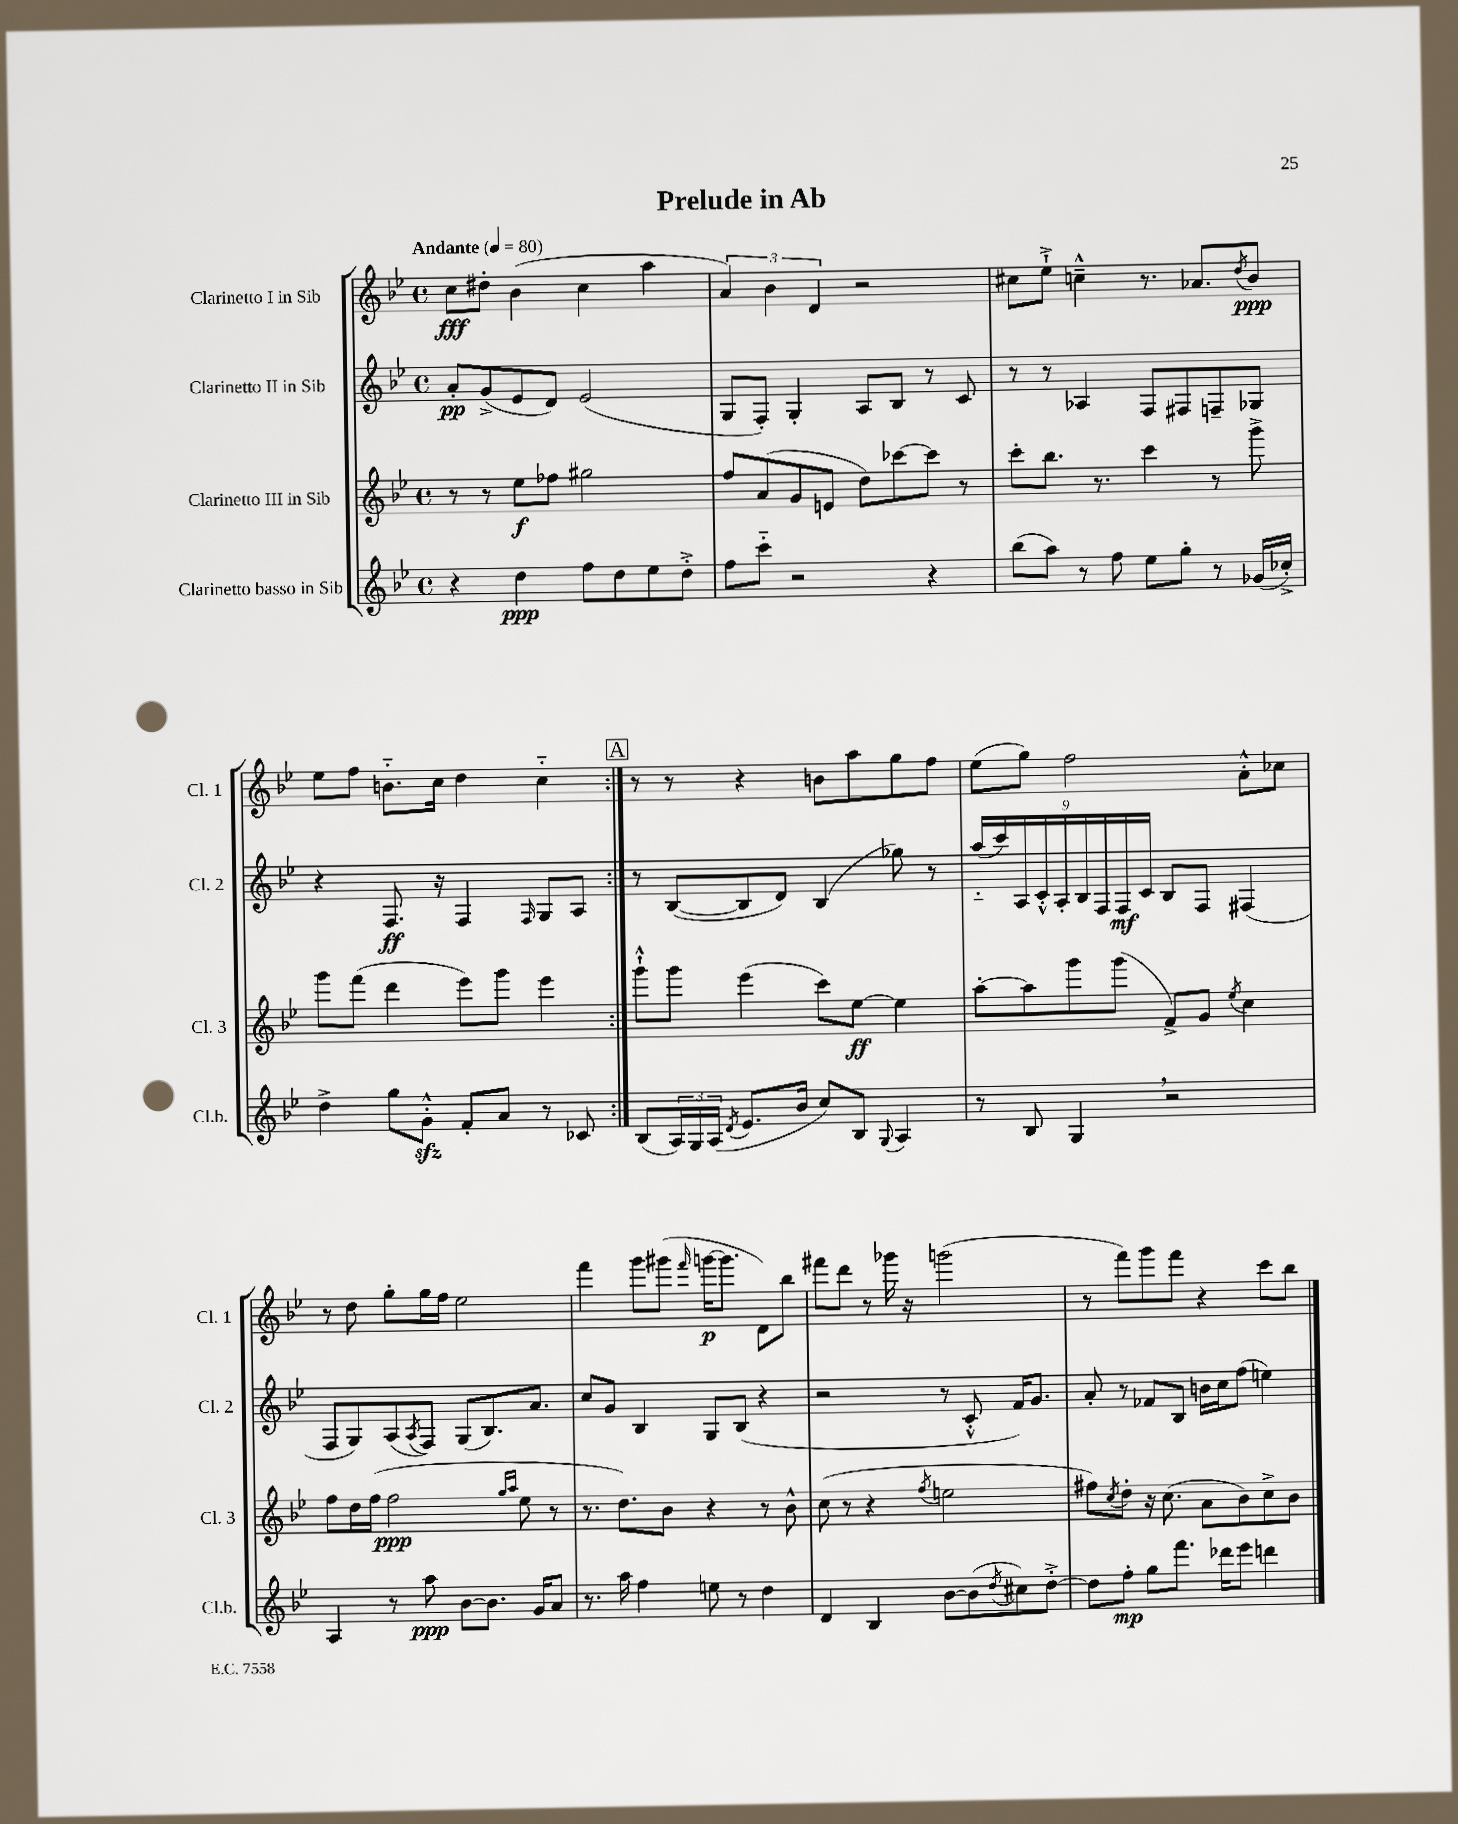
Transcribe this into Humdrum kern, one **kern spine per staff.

**kern	**kern	**kern	**kern
*staff4	*staff3	*staff2	*staff1
*clefG2	*clefG2	*clefG2	*clefG2
*k[b-e-]	*k[b-e-]	*k[b-e-]	*k[b-e-]
*M4/4	*M4/4	*M4/4	*M4/4
*met(c)	*met(c)	*met(c)	*met(c)
*MM80	*MM80	*MM80	*MM80
4r	8r	8a'	8cc
.	8r	(8g^	8dd#'
4dd	8ee-	8e-	(4b-
.	8ff-	8d)	.
8ff	2gg#	(2e-	4cc
8dd	.	.	.
8ee-	.	.	4aa
8dd'^	.	.	.
=	=	=	=
8ff	8ff	8G	6a)
8ccc'~	(8a	8F')	.
.	.	.	6b-
2r	8g	4G'	.
.	.	.	6d
.	8e	.	.
.	8dd)	8A	2r
.	[8ccc-	8B-	.
4r	8ccc-]	8r	.
.	8r	8c	.
=	=	=	=
(8bb-	8ccc'	8r	8cc#
8aa)	8.bb-	8r	8ee-`^
8r	.	4A-	4cc~^^
.	8.r	.	.
8ff	.	.	.
8ee-	4ccc	8F	8.r
8gg'	.	8F#	.
.	.	.	8.a-
8r	8r	8F~	.
.	.	.	8qdd
(16g-	8ggg^	8G-	8b-
16cc-'^)	.	.	.
=	=	=	=
4dd^	8ggg	4r	8ee-
.	(8fff	.	8ff
8gg	4ddd	8.F	8.b'~
8g'^^	.	.	.
.	.	16r	16cc
8f'	8eee-)	4F	4dd
8a	8ggg	.	.
.	.	16qqF	.
8r	4eee-	8G	4cc'~
8c-	.	8A	.
=:|!	=:|!	=:|!	=:|!
(8B-	8ggg`^^	8r	8r
24A)	8ggg	([8B-	8r
24G	.	.	.
(24A	.	.	.
8qd	.	.	.
8.e-	(4eee-	8B-]	4r
.	.	8d)	.
16b-	.	.	.
8cc)	8ccc)	(4B-	8b
8B-	[8ee-	.	8aa
8qqG	.	.	.
4A	4ee-]	8gg-)	8gg
.	.	8r	8ff
=	=	=	=
8r	[8aa'	(18aa'~	(8ee-
.	.	18ccc)	.
.	.	18A	.
8B-	8aa]	.	8gg)
.	.	18c'^^	.
.	.	18A'	.
4G	8ggg	.	2ff
.	.	18B-	.
.	.	18F	.
.	(8ggg	.	.
.	.	18F	.
.	.	18c	.
2r	8f^)	8B-	.
.	8g	8F	.
.	8qee-	.	.
.	4cc	(4F#	8a'^^
.	.	.	8cc-
=	=	=	=
4A	8ff	8F	8r
.	16dd	8G)	8dd
.	(16ff	.	.
8r	2ff	(8A	8gg'
.	.	8qA	.
8aa	.	8F)	16gg
.	.	.	16ff
[8b-	.	(8G	2ee-
8.b-]	.	8.B-)	.
.	16qqgg	.	.
.	16qqaa	.	.
.	8ee-	.	.
16g	.	8.a	.
8a	8r	.	.
=	=	=	=
8.r	8.r	8cc	4fff
.	.	8g	.
16aa	8.dd)	.	.
4ff	.	4B-	8ggg
.	8b-	.	(8ggg#
.	.	.	16qqfff
8ee	4r	8G	[16ggg
.	.	.	8.ggg]
8r	.	(8B-	.
4dd	8r	4r	8d)
.	8b-^^	.	8bb-
=	=	=	=
4d	(8cc	2r	8fff#
.	8r	.	8ddd
4B-	4r	.	8r
.	.	.	16ggg-
.	.	.	16r
.	8qff	.	.
[8b-	2ee	8r	(2ggg
(8b-]	.	8c'^^	.
8qdd	.	.	.
8cc#)	.	16f)	.
.	.	8.g	.
[8dd'^	.	.	.
=	=	=	=
8dd]	8ff#)	8a'	8r
.	8qcc	.	.
8ff'	8dd'	8r	8fff)
8gg	16r	8f-	8ggg
.	(8.cc	.	.
8.fff	.	8B-	8fff
.	8a	16b	4r
16ddd-	.	16cc	.
8eee-	8b-)	(8ff	.
4ddd	8cc^	4ee)	8ccc
.	8b-	.	8bb-
==	==	==	==
*-	*-	*-	*-
